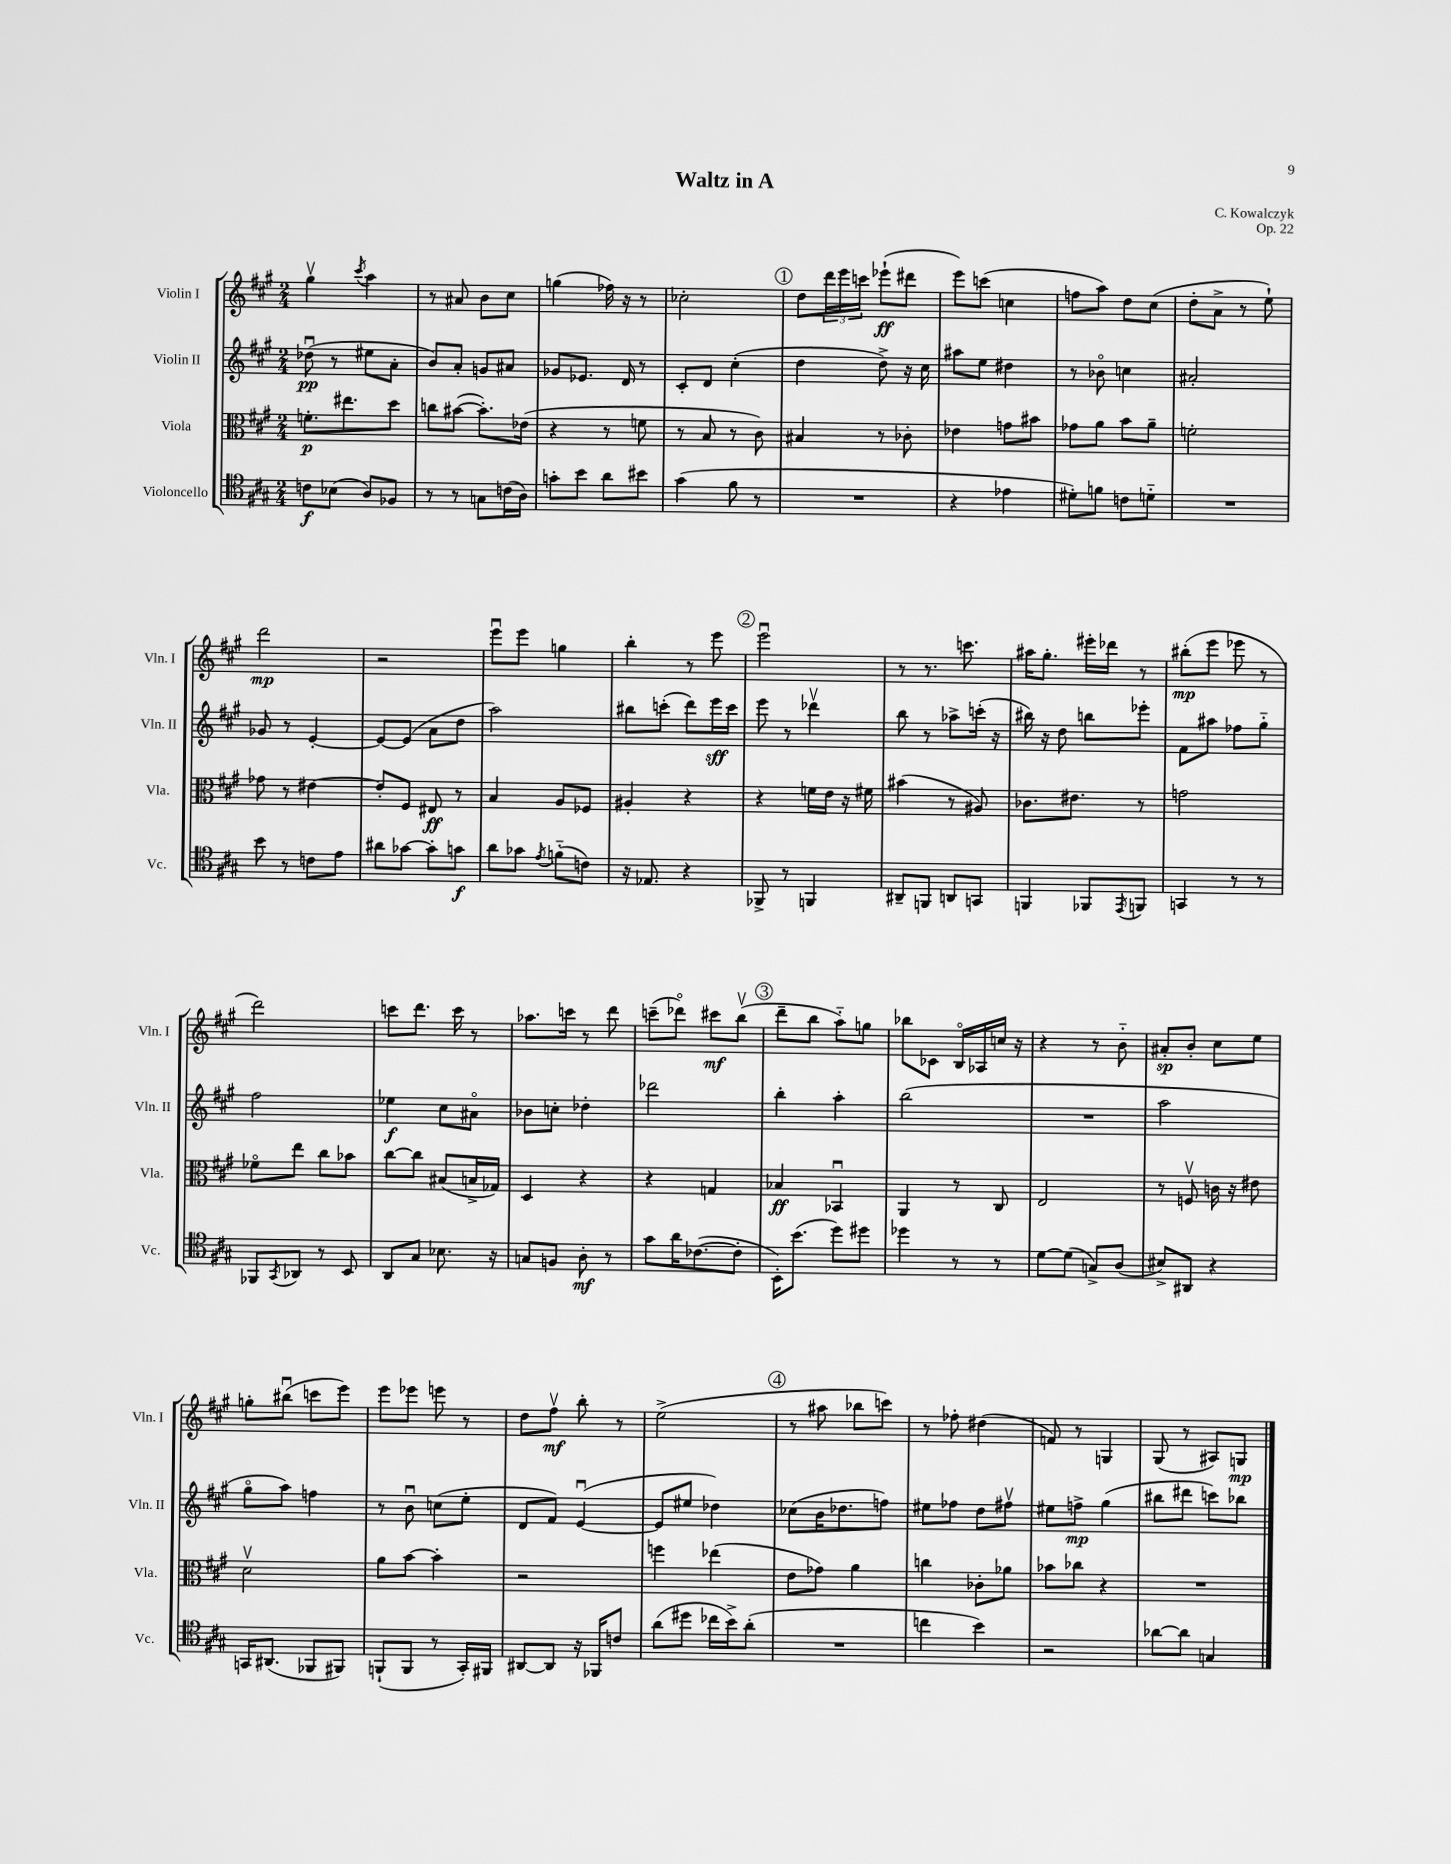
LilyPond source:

\header { title = "Waltz in A" composer = "C. Kowalczyk" opus = "Op. 22" }
<<
\new StaffGroup <<
\new Staff = "s0" \with { instrumentName = "Violin I" shortInstrumentName = "Vln. I" } {
    \clef treble \key a \major \numericTimeSignature \time 2/4
    gis''4\upbow \acciaccatura { cis'''8 } a''4 |
    r8 ais'8 b'8 cis''8 |
    g''4( fes''16) r16 r8 |
    ces''2-. |
    \mark \markup { \circle "1" } d''8 \tuplet 3/2 { d'''16 e'''16 c'''16 } ees'''8-!\ff( dis'''8 |
    e'''8) c'''8( c''4 |
    f''8 a''8) d''8 cis''8( |
    d''8-. a'8-> r8 e''8-!) |
    d'''2\mp |
    r2 |
    e'''8\downbow e'''8 g''4 |
    b''4-. r8 e'''8 |
    \mark \markup { \circle "2" } e'''2\downbow |
    r8 r8. c'''8. |
    ais''16 gis''8.-. eis'''16-. des'''16 r8 |
    bis''8-.\mp( e'''8 ees'''8 r8 |
    d'''2) |
    c'''8 d'''8. c'''16 r8 |
    aes''8. c'''16 r8 d'''8 |
    c'''8--( des'''8\flageolet) cis'''8\mf b''8\upbow( |
    \mark \markup { \circle "3" } d'''8-- b''8 a''8-_) g''8 |
    bes''8 ces'8 b16\flageolet aes16 c''16 r16 |
    r4 r8 b'8-_ |
    ais'8-.\sp b'8-. cis''8 e''8 |
    g''8-. bis''8\downbow( c'''8 e'''8) |
    e'''8 ees'''8 e'''8 r8 |
    d''8 fis''8\upbow\mf b''8-. r8 |
    e''2->( |
    \mark \markup { \circle "4" } r8 ais''8 bes''8 c'''8) |
    r8 fes''8-. dis''4( |
    f'8) r8 g4 |
    gis8( r8 ais8) g8\mp \bar "|." |
}
\new Staff = "s1" \with { instrumentName = "Violin II" shortInstrumentName = "Vln. II" } {
    \clef treble \key a \major \numericTimeSignature \time 2/4
    des''8\downbow\pp( r8 eis''8 a'8-. |
    b'8) a'8-. g'8 ais'8 |
    ges'8 ees'8. d'16 r8 |
    cis'8-. d'8 cis''4-.( |
    \mark \markup { \circle "1" } d''4 d''8->) r16 cis''16 |
    ais''8 e''8 dis''4 |
    r8 bes'8\flageolet c''4 |
    ais'2-. |
    ges'8 r8 e'4~-. |
    e'8~ e'8( a'8 d''8 |
    a''2) |
    bis''8 c'''8-.( d'''8) e'''16\sff c'''16 |
    \mark \markup { \circle "2" } e'''8 r8 des'''4\upbow |
    b''8 r8 aes''8-> c'''16-.( r16 |
    bis''16) r16 d''8 b''8 ees'''8-. |
    fis'8 ais''8 fes''8 gis''8-_ |
    fis''2 |
    ees''4\f cis''8 ais'8\flageolet |
    bes'8 c''8-. des''4-. |
    des'''2 |
    \mark \markup { \circle "3" } b''4-. a''4-. |
    b''2( |
    R2 |
    a''2 |
    gis''8\flageolet a''8) f''4 |
    r8 b'8\downbow c''8( e''8-. |
    d'8 fis'8) e'4~\downbow( |
    e'8 eis''8 des''4) |
    \mark \markup { \circle "4" } ces''8( b'16 des''8. f''8) |
    eis''8 fes''8 d''8 fis''8\upbow |
    eis''8 f''8->\mp gis''4( |
    bis''8 dis'''8 c'''8) bes''8 \bar "|." |
}
\new Staff = "s2" \with { instrumentName = "Viola" shortInstrumentName = "Vla." } {
    \clef alto \key a \major \numericTimeSignature \time 2/4
    f'8.-.\p eis''8. d''8 |
    c''8 bis'8~( bis'8.-.) ees'16( |
    r4 r8 f'8 |
    r8 b8 r8 cis'8) |
    \mark \markup { \circle "1" } bis4 r8 ces'8-. |
    ees'4 g'8 bis'8 |
    ges'8 a'8 b'8 a'8-- |
    f'2-. |
    ges'8 r8 eis'4~ |
    eis'8-. fis8 eis8\ff r8 |
    b4 a8 fes8 |
    ais4-. r4 |
    \mark \markup { \circle "2" } r4 f'16 e'16 r16 fis'16 |
    bis'4( r8 ais8) |
    ces'8. eis'8. r8 |
    g'2 |
    fes'8\flageolet e''8 cis''8 bes'8 |
    cis''8~ cis''8 bis8( b16-> ges16) |
    d4 r4 |
    r4 g4 |
    \mark \markup { \circle "3" } bes4\ff bes,4\downbow |
    a,4 r8 cis8 |
    e2 |
    r8 f8\upbow c'16 r16 eis'8 |
    d'2\upbow |
    a'8 b'8~ b'4-. |
    r2 |
    f''4 ees''4( |
    \mark \markup { \circle "4" } e'8 ges'8) a'4 |
    c''4 ces'8-. aes'8 |
    bes'8 ces''8 r4 |
    R2 \bar "|." |
}
\new Staff = "s3" \with { instrumentName = "Violoncello" shortInstrumentName = "Vc." } {
    \clef tenor \key a \major \numericTimeSignature \time 2/4
    c'8\f bes8( a8) fes8 |
    r8 r8 g8 c'16( a16) |
    g'8-. b'8 a'8 bis'8 |
    gis'4( fis'8 r8 |
    \mark \markup { \circle "1" } R2 |
    r4 ees'4 |
    dis'8-.) f'8 c'8 d'8-_ |
    R2 |
    b'8 r8 c'8 e'8 |
    ais'8 ges'8~ ges'8-. g'8\f |
    a'8 ges'8 \acciaccatura { e'8 } f'8-_( c'8) |
    r16 ees8. r4 |
    \mark \markup { \circle "2" } fes,8-> r8 f,4 |
    ais,8-- f,8 a,8 g,8 |
    f,4 fes,8 \acciaccatura { e,8 } f,8 |
    g,4 r8 r8 |
    fes,8 \acciaccatura { gis,8 } aes,8 r8 b,8 |
    a,8 gis8 bes8. r16 |
    g8 f8 a8-.\mf r8 |
    gis'8 a'16 ces'8.~( ces'8-. |
    \mark \markup { \circle "3" } b,16-.) b'8.( d''8) dis''8 |
    des''4 r8 r8 |
    d'8~ d'8( g8->) a8( |
    bis8->) ais,8 r4 |
    g,16 ais,8.( fes,8 fis,8) |
    f,8-!( f,8 r8 gis,16-.) fis,16 |
    ais,8~ ais,8 r16 fes,16 c'8 |
    a'8( dis''8 ces''16 b'16->) a'8-.( |
    \mark \markup { \circle "4" } R2 |
    c''4 b'4) |
    r2 |
    aes'8~ aes'8 g4 \bar "|." |
}
>>
>>
\layout { \context { \Score \remove "Bar_number_engraver" } }
